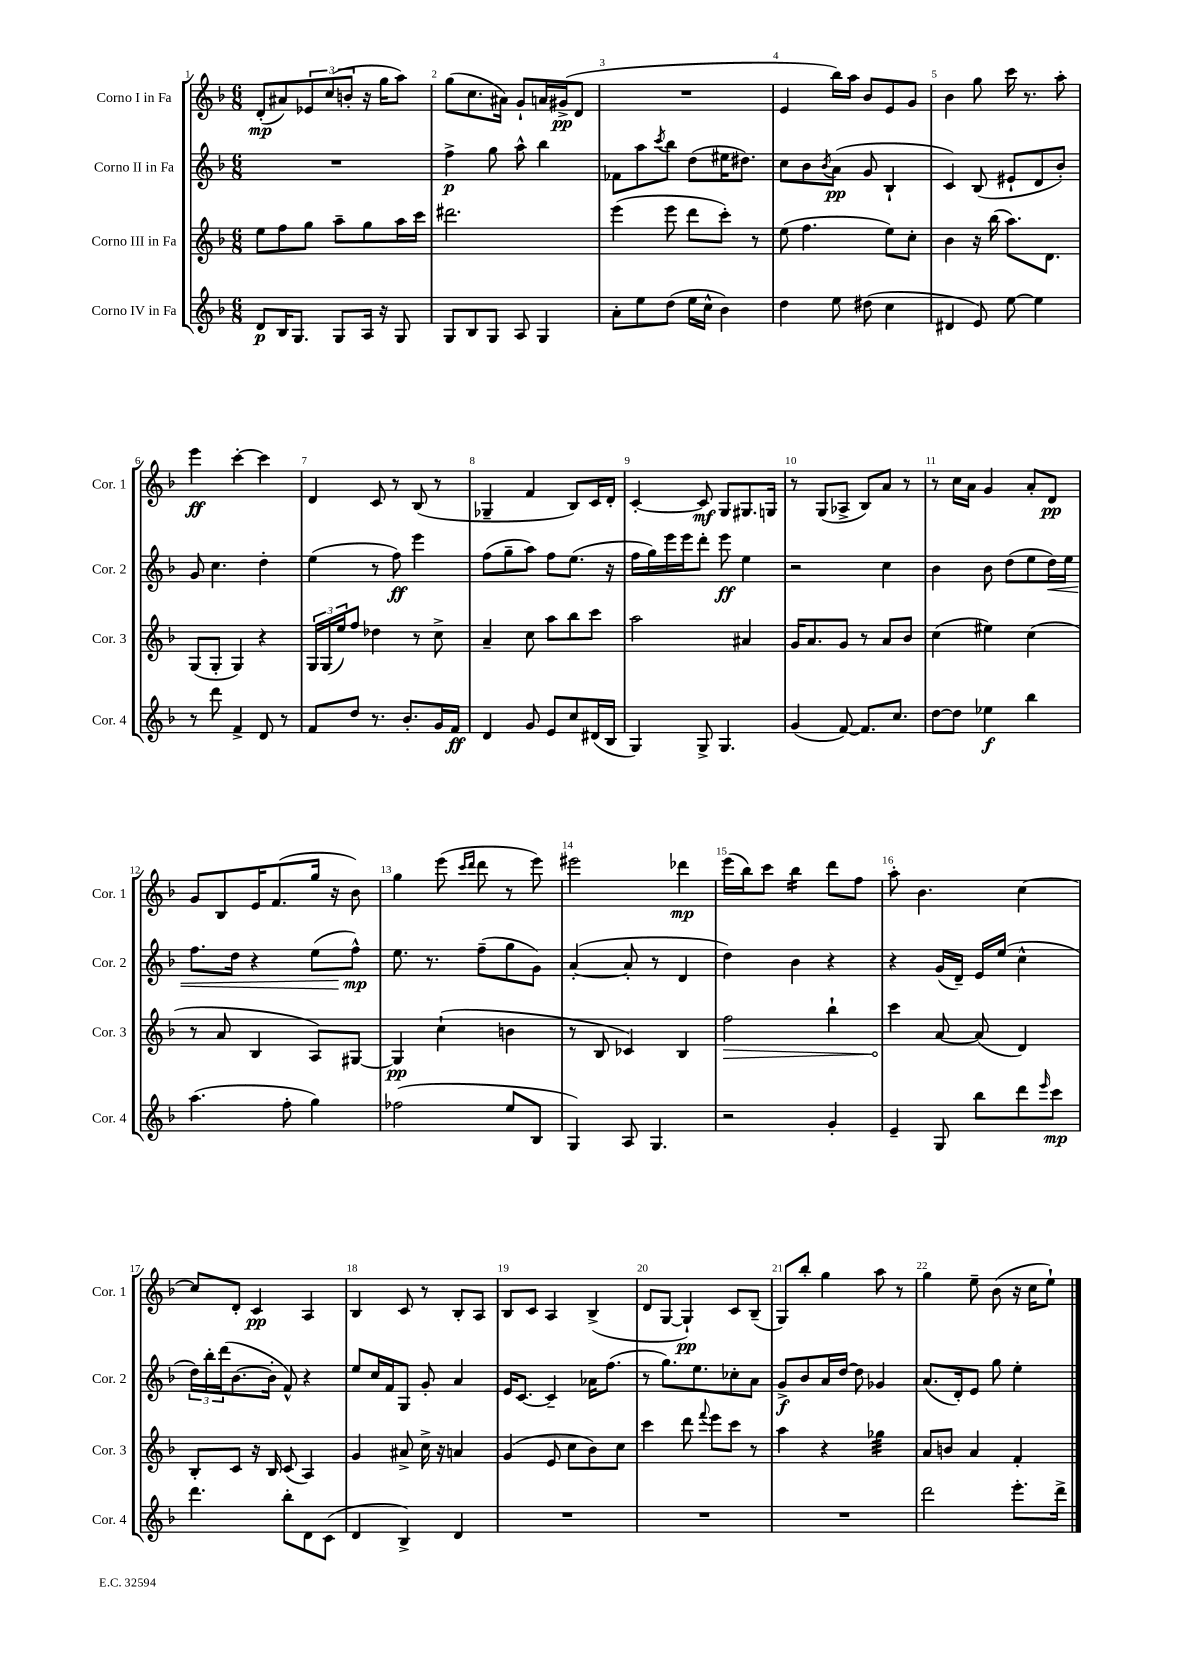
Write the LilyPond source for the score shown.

<<
\new StaffGroup <<
\new Staff = "s0" \with { instrumentName = "Corno I in Fa" shortInstrumentName = "Cor. 1" } {
    \clef treble \key f \major \numericTimeSignature \time 6/8
    d'8-.\mp( ais'8) \tuplet 3/2 { ees'8 c''8( b'8-. } r16 g''16 a''8) |
    g''8( c''8. ais'16) g'8-! a'16 gis'16->\pp( d'8 |
    R2. |
    e'4 bes''16) a''16 bes'8 e'8 g'8 |
    bes'4 g''8 c'''16 r8. a''8-. |
    e'''4\ff c'''4~-. c'''4 |
    d'4 c'8 r8 bes8( r8 |
    ges4-- f'4 bes8) c'16 d'16-. |
    c'4~-. c'8\mf g8 gis8. g16 |
    r8 g8( aes8-> bes8) a'8 r8 |
    r8 c''16 a'16 g'4 a'8-. d'8\pp |
    g'8 bes8 e'16 f'8.( g''16 r16 bes'8) |
    g''4 e'''8( \grace { c'''16 d'''16 } d'''8 r8 e'''8) |
    eis'''2 des'''4\mp |
    e'''16( bes''16) c'''8 bes''4:16 d'''8 f''8 |
    a''8-. bes'4. c''4~ |
    c''8 d'8-. c'4\pp a4 |
    bes4 c'8 r8 bes8-. a8 |
    bes8 c'8 a4 bes4->( |
    d'8 g8~ g4-!\pp) c'8 bes8--( |
    g8) bes''8-. g''4 a''8 r8 |
    g''4 e''8-- bes'8( r16 c''16 e''8-!) \bar "|." |
}
\new Staff = "s1" \with { instrumentName = "Corno II in Fa" shortInstrumentName = "Cor. 2" } {
    \clef treble \key f \major \numericTimeSignature \time 6/8
    R2. |
    f''4->\p g''8 a''8-^ bes''4 |
    fes'8 a''8 \acciaccatura { c'''8 } bes''8 d''8( eis''16 dis''8.) |
    c''8 bes'8 \acciaccatura { bes'8 } a'8\pp( g'8 bes4-! |
    c'4) bes8( eis'8-! d'8 bes'8-.) |
    g'8 c''4. d''4-. |
    e''4( r8 f''8\ff) e'''4 |
    f''8( g''8-- a''8) f''8 e''8.( r16 |
    f''16 g''16) e'''16 e'''16 d'''8-. e'''8\ff e''4 |
    r2 c''4 |
    bes'4 bes'8 d''8( e''8 d''16\<) e''16 |
    f''8. d''16 r4 e''8( f''8-^\mp\!) |
    e''8. r8. f''8--( g''8 g'8) |
    a'4~-.( a'8-. r8 d'4 |
    d''4) bes'4 r4 |
    r4 g'16( d'16--) e'16 e''16( c''4-^ |
    \tuplet 3/2 { d''16) bes''16-. d'''16( } bes'8.~ bes'16-. f'8-^) r4 |
    e''8 c''16 f'16 g8 g'8-. a'4 |
    e'16 c'8.~ c'4-- aes'16 f''8.( |
    r8 g''8.) e''8. ces''8-. a'8 |
    g'8->\f bes'8 a'16 d''16~ d''8 ges'4 |
    a'8.( d'16-.) e'8 g''8 e''4-. \bar "|." |
}
\new Staff = "s2" \with { instrumentName = "Corno III in Fa" shortInstrumentName = "Cor. 3" } {
    \clef treble \key f \major \numericTimeSignature \time 6/8
    e''8 f''8 g''8 a''8-- g''8 a''16 c'''16 |
    dis'''2. |
    e'''4( e'''8 d'''8 c'''8-.) r8 |
    e''8( f''4. e''8) c''8-. |
    bes'4 r16 bes''16( a''8.) d'8. |
    g8( g8-. g4) r4 |
    \tuplet 3/2 { g16 g16( e''16) } f''8 des''4 r8 c''8-> |
    a'4-- c''8 a''8 bes''8 c'''8 |
    a''2 ais'4 |
    g'16 a'8. g'8 r8 a'8 bes'8 |
    c''4( eis''4) c''4( |
    r8 a'8 bes4 a8) gis8~ |
    gis4\pp c''4-!( b'4 |
    r8 bes8 ces'4) bes4 |
    \once \override Hairpin.circled-tip = ##t f''2\> bes''4-! |
    c'''4\! a'8~ a'8( d'4) |
    bes8-. c'8 r16 bes16 c'8( a4) |
    g'4 ais'8-> c''16-> r16 a'4 |
    g'4( e'8 c''8 bes'8) c''8 |
    c'''4 d'''8 \appoggiatura { f'''8 } e'''8 c'''8 r8 |
    a''4 r4 ges''4:32 |
    a'8 b'8 a'4 f'4-. \bar "|." |
}
\new Staff = "s3" \with { instrumentName = "Corno IV in Fa" shortInstrumentName = "Cor. 4" } {
    \clef treble \key f \major \numericTimeSignature \time 6/8
    d'8\p bes16 g8. g8 a16 r16 g8 |
    g8 bes8 g8 a8 g4 |
    a'8-. e''8 d''8( e''16 c''16-^ bes'4) |
    d''4 e''8 dis''8( c''4 |
    dis'4 e'8) e''8~ e''4 |
    r8 d'''8 f'4-> d'8 r8 |
    f'8 d''8 r8. bes'8.-. g'16 f'16\ff |
    d'4 g'8 e'8 c''8 dis'16( bes16 |
    g4) g8-> g4. |
    g'4( f'8~) f'8. c''8. |
    d''8~ d''8 ees''4\f bes''4 |
    a''4.( f''8-. g''4) |
    fes''2( e''8 bes8 |
    g4) a8 g4. |
    r2 g'4-. |
    e'4-- g8 bes''8 d'''8 \grace { e'''16 } c'''8\mp |
    d'''4. bes''8-. d'8 c'8( |
    d'4 bes4->) d'4 |
    R2. |
    R2. |
    R2. |
    d'''2 e'''8.-. d'''16-> \bar "|." |
}
>>
>>
\layout { \context { \Score \override BarNumber.break-visibility = ##(#f #t #t) barNumberVisibility = #all-bar-numbers-visible } }
